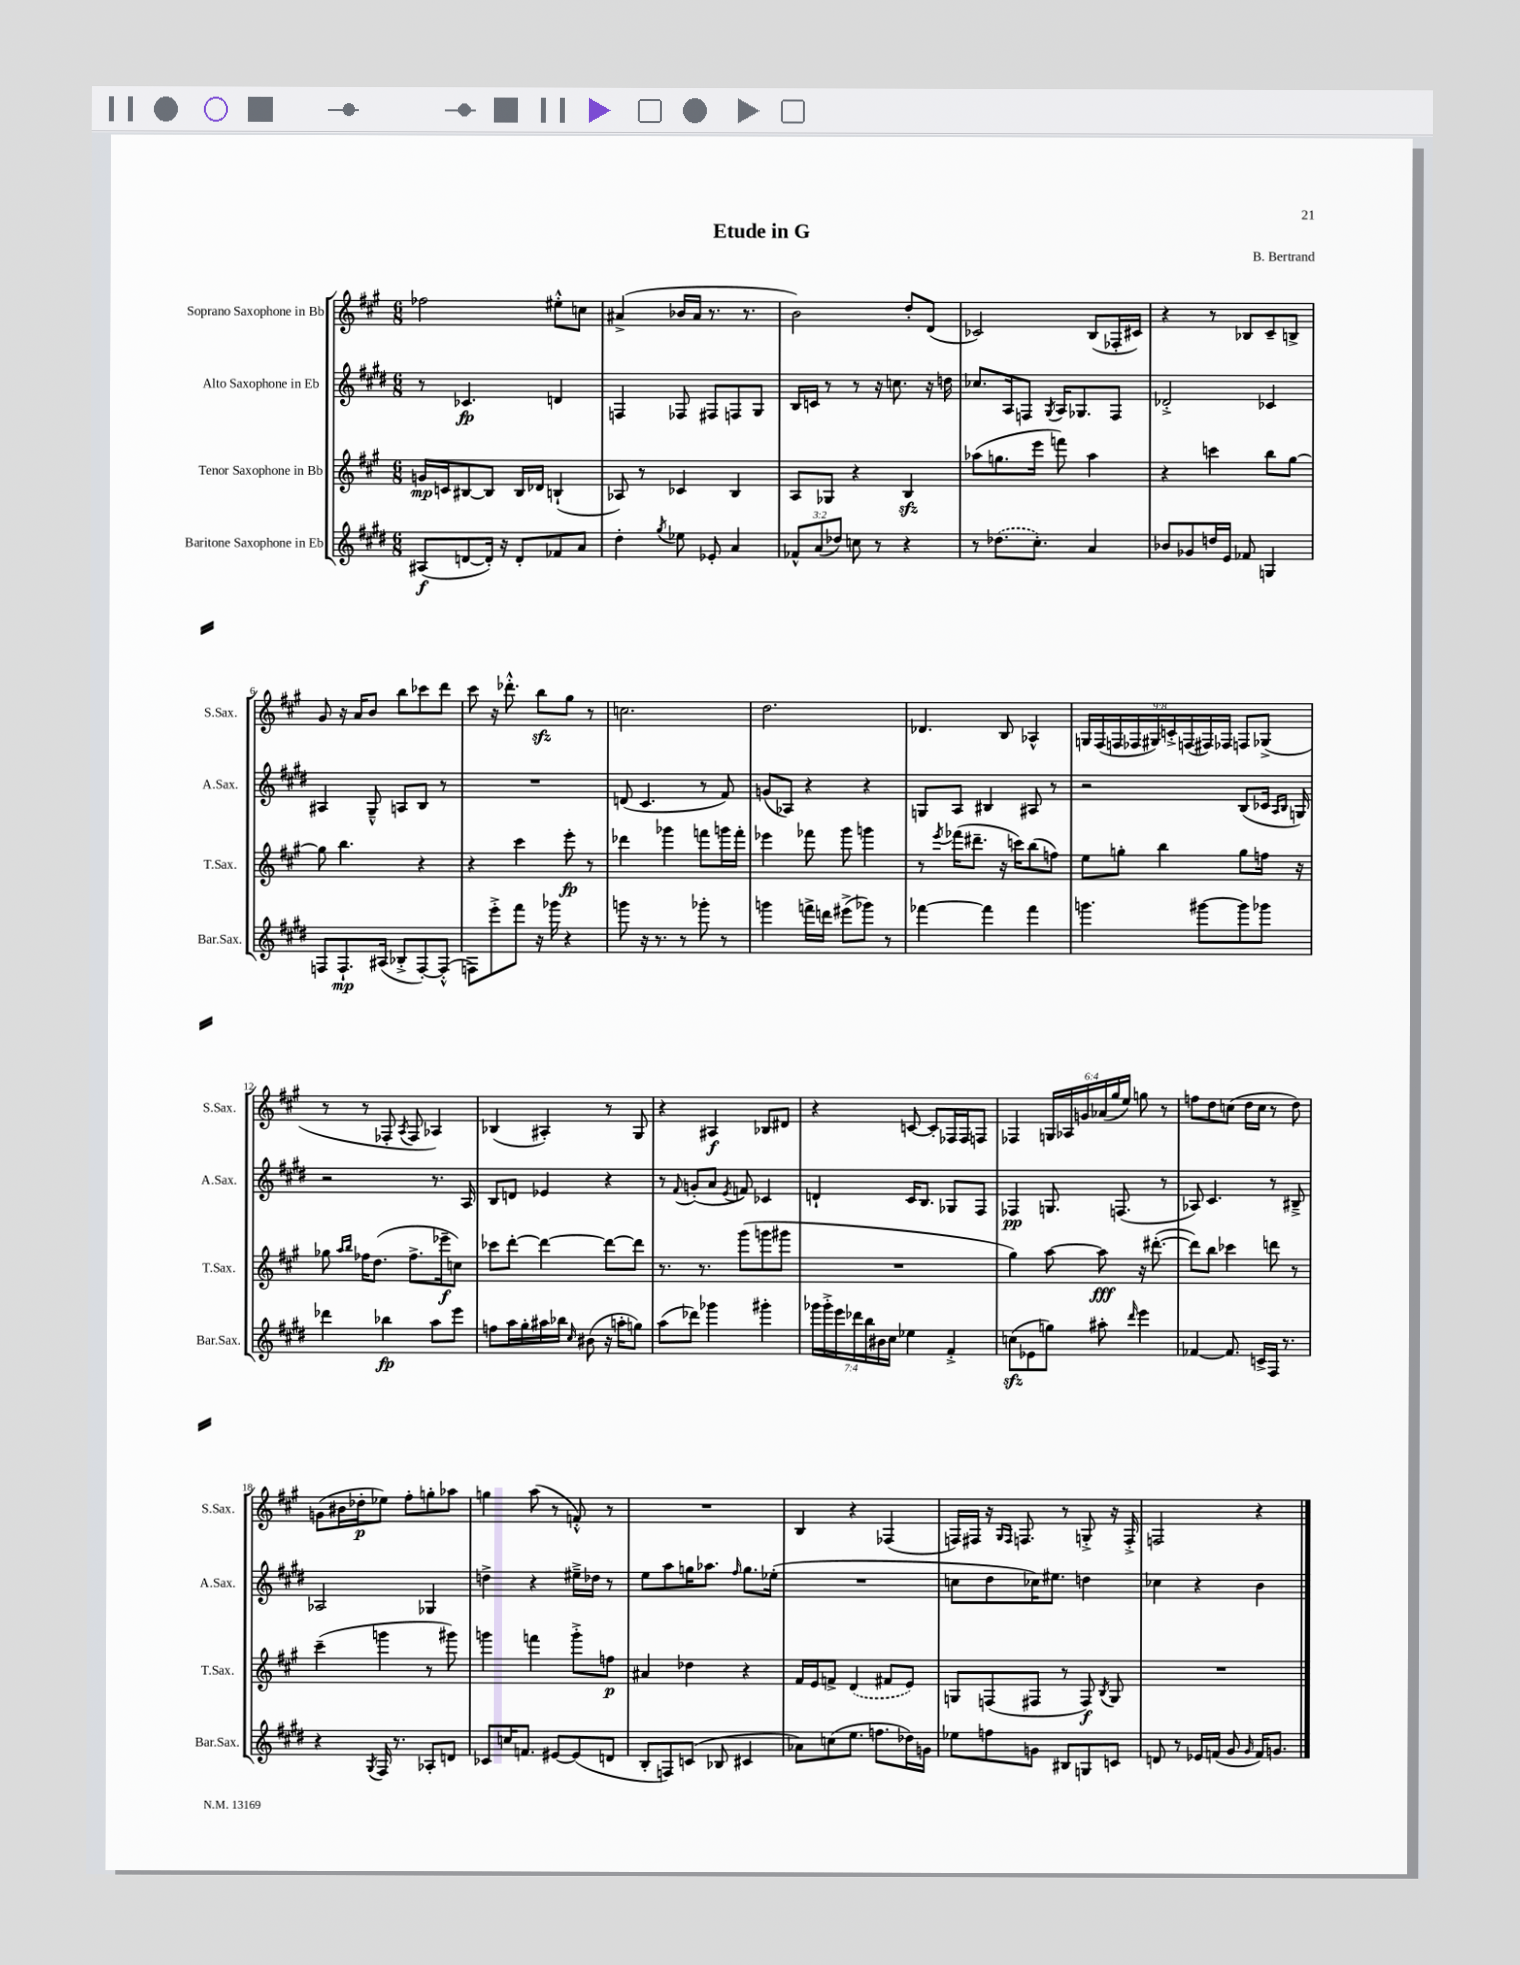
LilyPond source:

\header { title = "Etude in G" composer = "B. Bertrand" }
<<
\new StaffGroup <<
\new Staff = "s0" \with { instrumentName = "Soprano Saxophone in Bb" shortInstrumentName = "S.Sax." } {
    \clef treble \key a \major \numericTimeSignature \time 6/8 \override Staff.TupletNumber.text = #tuplet-number::calc-fraction-text
    \autoBeamOff fes''2 eis''8[-.-^ c''8] |
    ais'4->( bes'16[ ais'16] r8. r8. |
    b'2) d''8[-. d'8]( |
    ces'2) b8[( fes16-. cis'16]) |
    r4 r8 bes8[ cis'8-- b8]-> |
    gis'8 r16 a'16[ b'8] b''8[ ces'''8 d'''8] |
    cis'''8 r16 des'''8.-.-^ b''8[\sfz gis''8] r8 |
    c''2. |
    d''2. |
    des'4. b8 aes4-^ |
    \tuplet 9/8 { g16[ fis16( f16 fes16 gis16) c'16-.-> f16( fis16) fes16] } f8[ ges8]->( |
    r8 r8 fes8-. \acciaccatura { a8 } fes8 aes4) |
    bes4( ais4-.) r8 gis8 |
    r4 ais4\f bes8[ dis'8] |
    r4 c'8~ c'8[-. fes16 fes16 f8] |
    fes4 \tuplet 6/4 { g16[ aes16 g'16 aes'16( gis''16 e''16]) } g''8 r8 |
    f''8[ d''8 c''8]( d''16[ c''16] r8 d''8) |
    g'8[( bis'16 des''16-.\p ees''8]) fis''8[-. g''8-. aes''8] |
    g''4 a''8( r8 f'8-.-^) r8 |
    R2. |
    b4 r4 fes4( |
    f16[) fis16] r16 \grace { gis16[ fis16] } f8. r8 g8-.-> r16 f16-.-> |
    f2 r4 \bar "|." |
}
\new Staff = "s1" \with { instrumentName = "Alto Saxophone in Eb" shortInstrumentName = "A.Sax." } {
    \clef treble \key e \major \numericTimeSignature \time 6/8
    \autoBeamOff r8 ces'4.\fp d'4 |
    f4 fes8 fis8[ f8 gis8] |
    b16[ c'16] r8 r8 r16 c''8. r16 d''16 |
    ces''8.[ a16 f8] \acciaccatura { gis8 } a16[ ges8. f8] |
    des'2-.-> ces'4 |
    ais4 gis8---^ a8[ b8] r8 |
    R2. |
    d'8( cis'4. r8 fis'8) |
    g'8[( aes8]) r4 r4 |
    g8[ a8] bis4 ais8 r8 |
    r2 b8[( ces'16] \grace { a16[ b16] } g16) |
    r2 r8. a16 |
    b8[ d'8] ees'4 r4 |
    r8 \appoggiatura { fis'8 } g'8[-.( a'8] \acciaccatura { e'8 } f'8) ces'4 |
    d'4-! cis'16[ b8.] ges8[ fis8] |
    fes4\pp g8. f8.( r8 |
    aes8) cis'4. r8 bis8---> |
    aes2 ges4 |
    d''4-> r4 eis''16[---> des''16] r8 |
    e''8[ a''8 g''16 aes''8.] \grace { fis''16 } g''8.[ ees''16]-.( |
    R2. |
    c''8[ dis''8 ces''16) eis''8.] d''4 |
    ces''4 r4 b'4 \bar "|." |
}
\new Staff = "s2" \with { instrumentName = "Tenor Saxophone in Bb" shortInstrumentName = "T.Sax." } {
    \clef treble \key a \major \numericTimeSignature \time 6/8
    \autoBeamOff g'16[\mp c'16 bis8~ bis8] bis16[ des'16] b4-!( |
    aes8) r8 ces'4 b4 |
    a8[ ges8] r4 b4\sfz |
    aes''8[( g''8. e'''16] f'''8) aes''4 |
    r4 c'''4 b''8[ gis''8]~ |
    gis''8 b''4. r4 |
    r4 cis'''4 e'''8-.\fp r8 |
    des'''4 ges'''4 f'''8[ g'''16 f'''16]-. |
    ees'''4 fes'''8 gis'''8 g'''4 |
    r8 \acciaccatura { e'''8 } fes'''16[( dis'''8.]-- r16 c'''16[) b''8( f''8]) |
    e''8[ g''8]-. b''4 g''8[ f''16] r16 |
    ges''8 \grace { a''16[ b''16] } fes''16[ d''8.]( fes''8.[-> ees'''16--\f c''8]) |
    ces'''8[ d'''8]~-. d'''4~ d'''8[~ d'''8] |
    r8. r8. gis'''8[( g'''8 gis'''8] |
    R2. |
    gis''4) a''8~ a''8\fff r16 dis'''8.~-.( |
    dis'''8[) b''8] ces'''4 d'''8 r8 |
    cis'''4--( g'''4 r8 gis'''8) |
    g'''4 f'''4 g'''8[-.-> f''8]\p |
    ais'4 des''4 r4 |
    fis'16[ e'16 f'8]-> \once \slurDashed d'4( fis'8[ e'8]) |
    g8[ f8( fis8] r8 fis8\f) \acciaccatura { b8 } g8 |
    R2. \bar "|." |
}
\new Staff = "s3" \with { instrumentName = "Baritone Saxophone in Eb" shortInstrumentName = "Bar.Sax." } {
    \clef treble \key e \major \numericTimeSignature \time 6/8 \override Staff.TupletNumber.text = #tuplet-number::calc-fraction-text
    \autoBeamOff ais8[\f( d'8~ d'16]-.) r16 d'8[-. fes'8 a'8] |
    dis''4-. \acciaccatura { gis''8 } ees''8 ees'8-. a'4 |
    \tuplet 3/2 { fes'8[-^ a'8( des''8]) } c''8 r8 r4 |
    r8 \once \slurDashed des''8.[( cis''8.]-.) a'4 |
    bes'8[ ges'8 d''16 e'16] fes'8 g4 |
    f8[ f8.-!\mp ais16]( bes8[-.-> f8~-.) f8]-.-^( |
    f8[) e'''8-.-> fis'''8] r16 ges'''16 r4 |
    g'''8 r16 r8. r8 ges'''8-. r8 |
    g'''4 f'''16[-> d'''16] eis'''8[->( ges'''8]) r8 |
    fes'''4~ fes'''4 fes'''4 |
    g'''4. gis'''8[~ gis'''8 ges'''8] |
    des'''4 bes''4\fp a''8[ e'''8] |
    f''8[ a''16 gis''16-. ais''16 bes''16] \grace { cis''16 } bis'8( r16 a''16[-. g''8]) |
    a''8[( des'''8]) ges'''4 gis'''4-. |
    \tuplet 7/4 { ges'''16[ ges'''16-.-> e'''16 des'''16 b''16 bis'16 cis''16] } ees''4 fis'4-.-> |
    c''8[\sfz( ees'8 g''8]) ais''8-. \grace { dis'''16 } e'''4 |
    fes'4~ fes'8. c'16[-> fis16] r8. |
    r4 \acciaccatura { gis8 } fis16 r8. aes8[-. d'8] |
    ces'8[ c''16 f'8.] eis'8[~ eis'8( d'8] |
    b8[-. f8) c'8]( bes8 cis'4 |
    aes'8[) c''8( e''8.] f''8.[ des''16) g'16] |
    ees''8[ f''8 g'8] bis8[ g8 c'8] |
    d'8 r8 ees'16[ f'16]( gis'8 \grace { gis'16 } f'16[) g'8.] \bar "|." |
}
>>
>>
